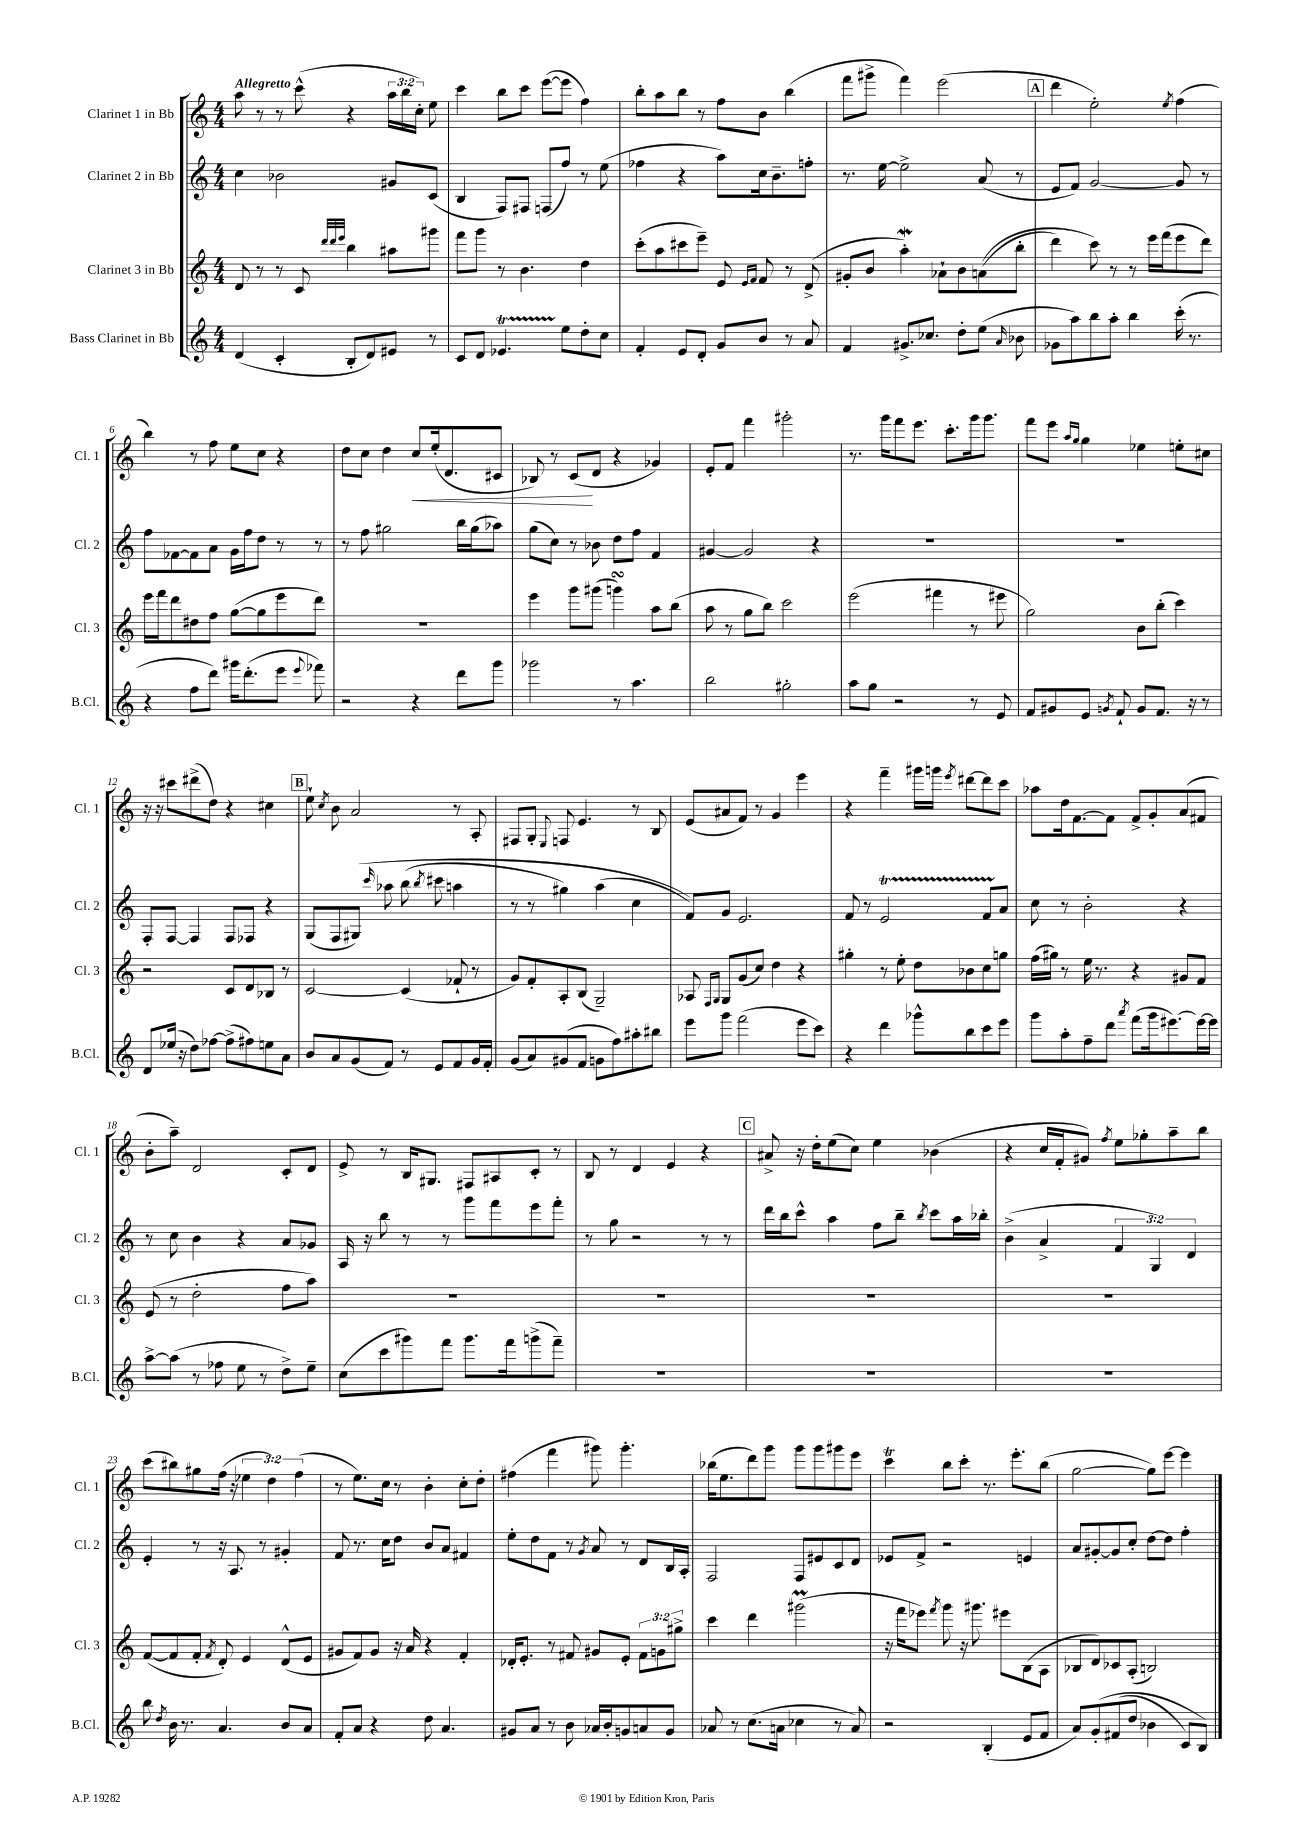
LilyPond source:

<<
\new StaffGroup <<
\new Staff = "s0" \with { instrumentName = "Clarinet 1 in Bb" shortInstrumentName = "Cl. 1" } {
    \clef treble \key c \major \numericTimeSignature \time 4/4 \override Staff.TupletNumber.text = #tuplet-number::calc-fraction-text \tempo "Allegretto"
    \autoBeamOff a''8 r8 r8 c'''8-^( r4 \tuplet 3/2 { a''16[ b''16 c''16]-.) } e''8 |
    c'''4 b''8[ c'''8] e'''8[~( e'''8] f''4) |
    b''8[-. a''8 b''8] r8 f''8[ b'8] b''4( |
    f'''8[ gis'''8]-> f'''4) e'''2( |
    \mark \markup { \box "A" } d'''4 e''2-.) \acciaccatura { e''8 } f''4( |
    b''4) r8 f''8 e''8[ c''8] r4 |
    d''8[ c''8] d''4 c''8[\< e''16-.( d'8. cis'8] |
    bes8) r8 c'8[\!( d'8] r4 ges'4) |
    e'8[-. f'8] f'''4 gis'''2-. |
    r8. g'''16[ f'''8 e'''8.] c'''8.[-. g'''16 g'''8.] |
    f'''8[ e'''8] \grace { a''16[ g''16] } g''4 ees''4 e''8[-. cis''8] |
    r16 r16 cis'''8[ dis'''8->( d''8]) r4 cis''4 |
    \mark \markup { \box "B" } e''8-! \acciaccatura { c''8 } b'8 a'2 r8 a8-. |
    fis8[ g8]-. \appoggiatura { e8 } f8 e'4. r8 b8 |
    e'8[( ais'8 f'8]) r8 g'4 e'''4 |
    r4 f'''4-- gis'''16[ g'''16] \acciaccatura { e'''8 } dis'''8[~ dis'''8 c'''8] |
    aes''8[ d''16 f'8.~ f'8] f'8[-> g'8-. a'8( fis'8] |
    b'8[-. a''8]--) d'2 c'8[-. d'8] |
    e'8-> r8 b16[ gis8.] fis8[ ais8 c'8]-. r8 |
    b8 r8 d'4 e'4 r4 |
    \mark \markup { \box "C" } ais'8-> r16 d''16[-. e''8( c''8]) e''4 bes'4( |
    r4 c''16[ f'16-. gis'8]) \acciaccatura { f''8 } e''8[ ges''8-. a''8-- b''8] |
    c'''8[( bis''8) gis''8 f''16]( r16 \tuplet 3/2 { ees''4 d''4) f''4( } |
    r8 e''8.[) c''16] r8 b'4-. c''8[-. d''8]-. |
    fis''4( f'''4 gis'''8) gis'''4.-. |
    bes''16[( e''8. d'''8) g'''8] g'''8[ g'''8 gis'''8 e'''8] |
    c'''4\trill b''8[ c'''8]-. r8. e'''8.[-. b''8]( |
    g''2~ g''8[) e'''8]~ e'''4 \bar "|." |
}
\new Staff = "s1" \with { instrumentName = "Clarinet 2 in Bb" shortInstrumentName = "Cl. 2" } {
    \clef treble \key c \major \numericTimeSignature \time 4/4 \override Staff.TupletNumber.text = #tuplet-number::calc-fraction-text
    \autoBeamOff c''4 bes'2 gis'8[ c'8]( |
    b4 f8[) fis8] f8[( f''8]) r8 e''8( |
    fes''4 r4 a''8[) c''16 b'8.-- f''8]-. |
    r8. e''16~ e''2-> a'8( r8 |
    \mark \markup { \box "A" } e'8[ f'8]) g'2~ g'8 r8 |
    f''8[ fes'8~ fes'8 a'8] g'16[ f''16 d''8] r8 r8 |
    r8 f''8 gis''2 b''16[ gis''16( aes''8]) |
    g''8[( c''8]) r8 bes'8 d''8[ f''8] f'4 |
    gis'4~ gis'2 r4 |
    R1 |
    R1 |
    f8[-. f8]~ f4 f8[ fes8] r4 |
    \mark \markup { \box "B" } g8[( f8 gis8])\( \grace { c'''16 } aes''8 b''8( \acciaccatura { b''8 } cis'''8 a''4 |
    r8 r8 gis''4) a''4( c''4 |
    f'8[)\) g'8] e'2. |
    f'8 r8 e'2\startTrillSpan f'8[ a'8]\stopTrillSpan |
    c''8 r8 b'2-. r4 |
    r8 c''8 b'4 r4 a'8[ ges'8] |
    a16 r16 b''8 r8 r8 g'''8[ f'''8 e'''8 f'''8]-. |
    r8 g''8 r2 r8 r8 |
    \mark \markup { \box "C" } d'''16[ b''16 c'''8]-^ a''4 f''8[ b''8]-- \acciaccatura { b''8 } c'''8[ a''16 bes''16]-. |
    b'4->( a'4-> \tuplet 3/2 { f'4 g4) d'4 } |
    e'4-. r8 r16 a8. r8 gis'4-. |
    f'8 r8. c''16[ d''8] b'8[ a'8] fis'4 |
    e''8[-. d''8 f'8] r8 \acciaccatura { g'8 } a'8 r8 d'8[ b16 a16]-. |
    f2 f8[ eis'8 c'8 d'8] |
    ees'8[ f'8]-> r2 e'4 |
    a'8[ gis'8~-. gis'8 c''8]-. d''8[~ d''8] f''4-. \bar "|." |
}
\new Staff = "s2" \with { instrumentName = "Clarinet 3 in Bb" shortInstrumentName = "Cl. 3" } {
    \clef treble \key c \major \numericTimeSignature \time 4/4 \override Staff.TupletNumber.text = #tuplet-number::calc-fraction-text
    \autoBeamOff d'8 r8 r8 c'8 \grace { d'''32[ d'''32 e'''32] } b''4 ais''8[ gis'''8] |
    f'''8[ g'''8] r8 b'4. d''4 |
    c'''8[-.( a''8 cis'''8 e'''8]--) e'8 \grace { e'16[ f'16] } f'8 r8 d'8->( |
    gis'8[-. b'8] a''4-.\mordent) aes'8[-! b'8 a'8(\( b''8]-. |
    \mark \markup { \box "A" } d'''4) c'''8\) r8 r8 e'''16[ f'''16( e'''8 d'''8]) |
    e'''16[ f'''16 d'''8 dis''8 f''8] g''8[~( g''8 e'''8 d'''8]) |
    R1 |
    e'''4 g'''8[ gis'''8]( g'''4\turn) a''8[ b''8]( |
    a''8 r8 g''8[ b''8]) c'''2 |
    e'''2( fis'''4 r8 eis'''8 |
    g''2) b'8[ b''8]-.( c'''4) |
    r2 c'8[ d'8 bes8] r8 |
    \mark \markup { \box "B" } c'2~ c'4( fes'8-! r8 |
    g'8[) f'8-. a8-. b8]( g2--) |
    aes8 \grace { f16[ g16] } g8[ g'8( c''8]) d''4 r4 |
    gis''4-. r8 e''8-. d''8[ bes'8 c''8 g''8] |
    f''16[( gis''16]) r8 e''16 r8. r4 gis'8[ f'8] |
    e'8( r8 d''2-. f''8[ a''8]) |
    R1 |
    R1 |
    \mark \markup { \box "C" } R1 |
    R1 |
    f'8[~( f'8 f'8]-. \acciaccatura { f'8 } d'8-.) e'4 d'8[-^( e'8] |
    gis'8[ f'8) gis'8] r16 a'16 r4 f'4-. |
    des'16[-. e'8.]-. r8 fis'8 gis'8[ e'8]-. \tuplet 3/2 { fis'8[ g'8 gis''8]-> } |
    c'''4 d'''4 gis'''2\prall( |
    r16 f'''16[ ees'''8]) \acciaccatura { f'''8 } g'''8 r16 gis'''8. eis'''8[ b8( a8] |
    bes8[ d'8) ces'8 a8]-.( b2) \bar "|." |
}
\new Staff = "s3" \with { instrumentName = "Bass Clarinet in Bb" shortInstrumentName = "B.Cl." } {
    \clef treble \key c \major \numericTimeSignature \time 4/4
    \autoBeamOff d'4( c'4-. b8[-. d'8) eis'8] r8 |
    c'8[ d'8] ees'4.\startTrillSpan e''8[\stopTrillSpan d''8-. c''8] |
    f'4-. e'8[ d'8]-. g'8[ b'8] r8 a'8 |
    f'4 gis'8.[-> ces''8.] d''8[-. e''8]( \grace { a'16 } bes'8 |
    \mark \markup { \box "A" } ges'8[ a''8) b''8 a''8]-. b''4 c'''16-.( r8. |
    r4 f''8[ d'''8]) gis'''16[ d'''8.-.( e'''8] \appoggiatura { e'''8 } fes'''8) |
    r2 r4 d'''8[ g'''8] |
    ges'''2 r8 a''4. |
    b''2 gis''2-. |
    a''8[ g''8] r2 r8 e'8 |
    f'8[ gis'8 e'8] \acciaccatura { g'8 } f'8-! g'8[ f'8.] r16 r8 |
    d'8[ ees''16]( r16 d''8[) fes''8]~ fes''8[->( fis''8) e''8 a'8] |
    \mark \markup { \box "B" } b'8[ a'8 g'8( f'8]) r8 e'8[ f'8 g'16 f'16]-. |
    g'8[( a'8) gis'8( f'8] g'8[ f''8) ais''8-. bis''8] |
    e'''8[ g'''8] f'''2( e'''8[ c'''8]) |
    r4 d'''4 ges'''8[-^ b''8 c'''8 e'''8] |
    g'''8[ a''8-. f''8-- d'''8] \acciaccatura { a'''8 } f'''8[( g'''16 eis'''8.~) eis'''16~ eis'''16] |
    a''8[~-> a''8]( r8 fes''8 e''8 r8 d''8[->) e''8]-- |
    c''8[( c'''8 gis'''8) f'''8] gis'''8.[ f'''16 g'''8->( f'''8]--) |
    R1 |
    \mark \markup { \box "C" } R1 |
    R1 |
    b''8 \acciaccatura { d''8 } b'16 r8. a'4. b'8[ a'8] |
    f'8[-. a'8] r4 d''8 a'4. |
    gis'8[ a'8] r8 b'8 aes'16[ b'16-. g'8 a'8 g'8] |
    aes'8 r8 c''8.[( a'16] ces''4 r8 a'8) |
    r2 b4-.( e'8[ f'8] |
    a'8[) g'8-.\( fis'8( d''8] bes'4 c'8[) b8]\) \bar "|." |
}
>>
>>
